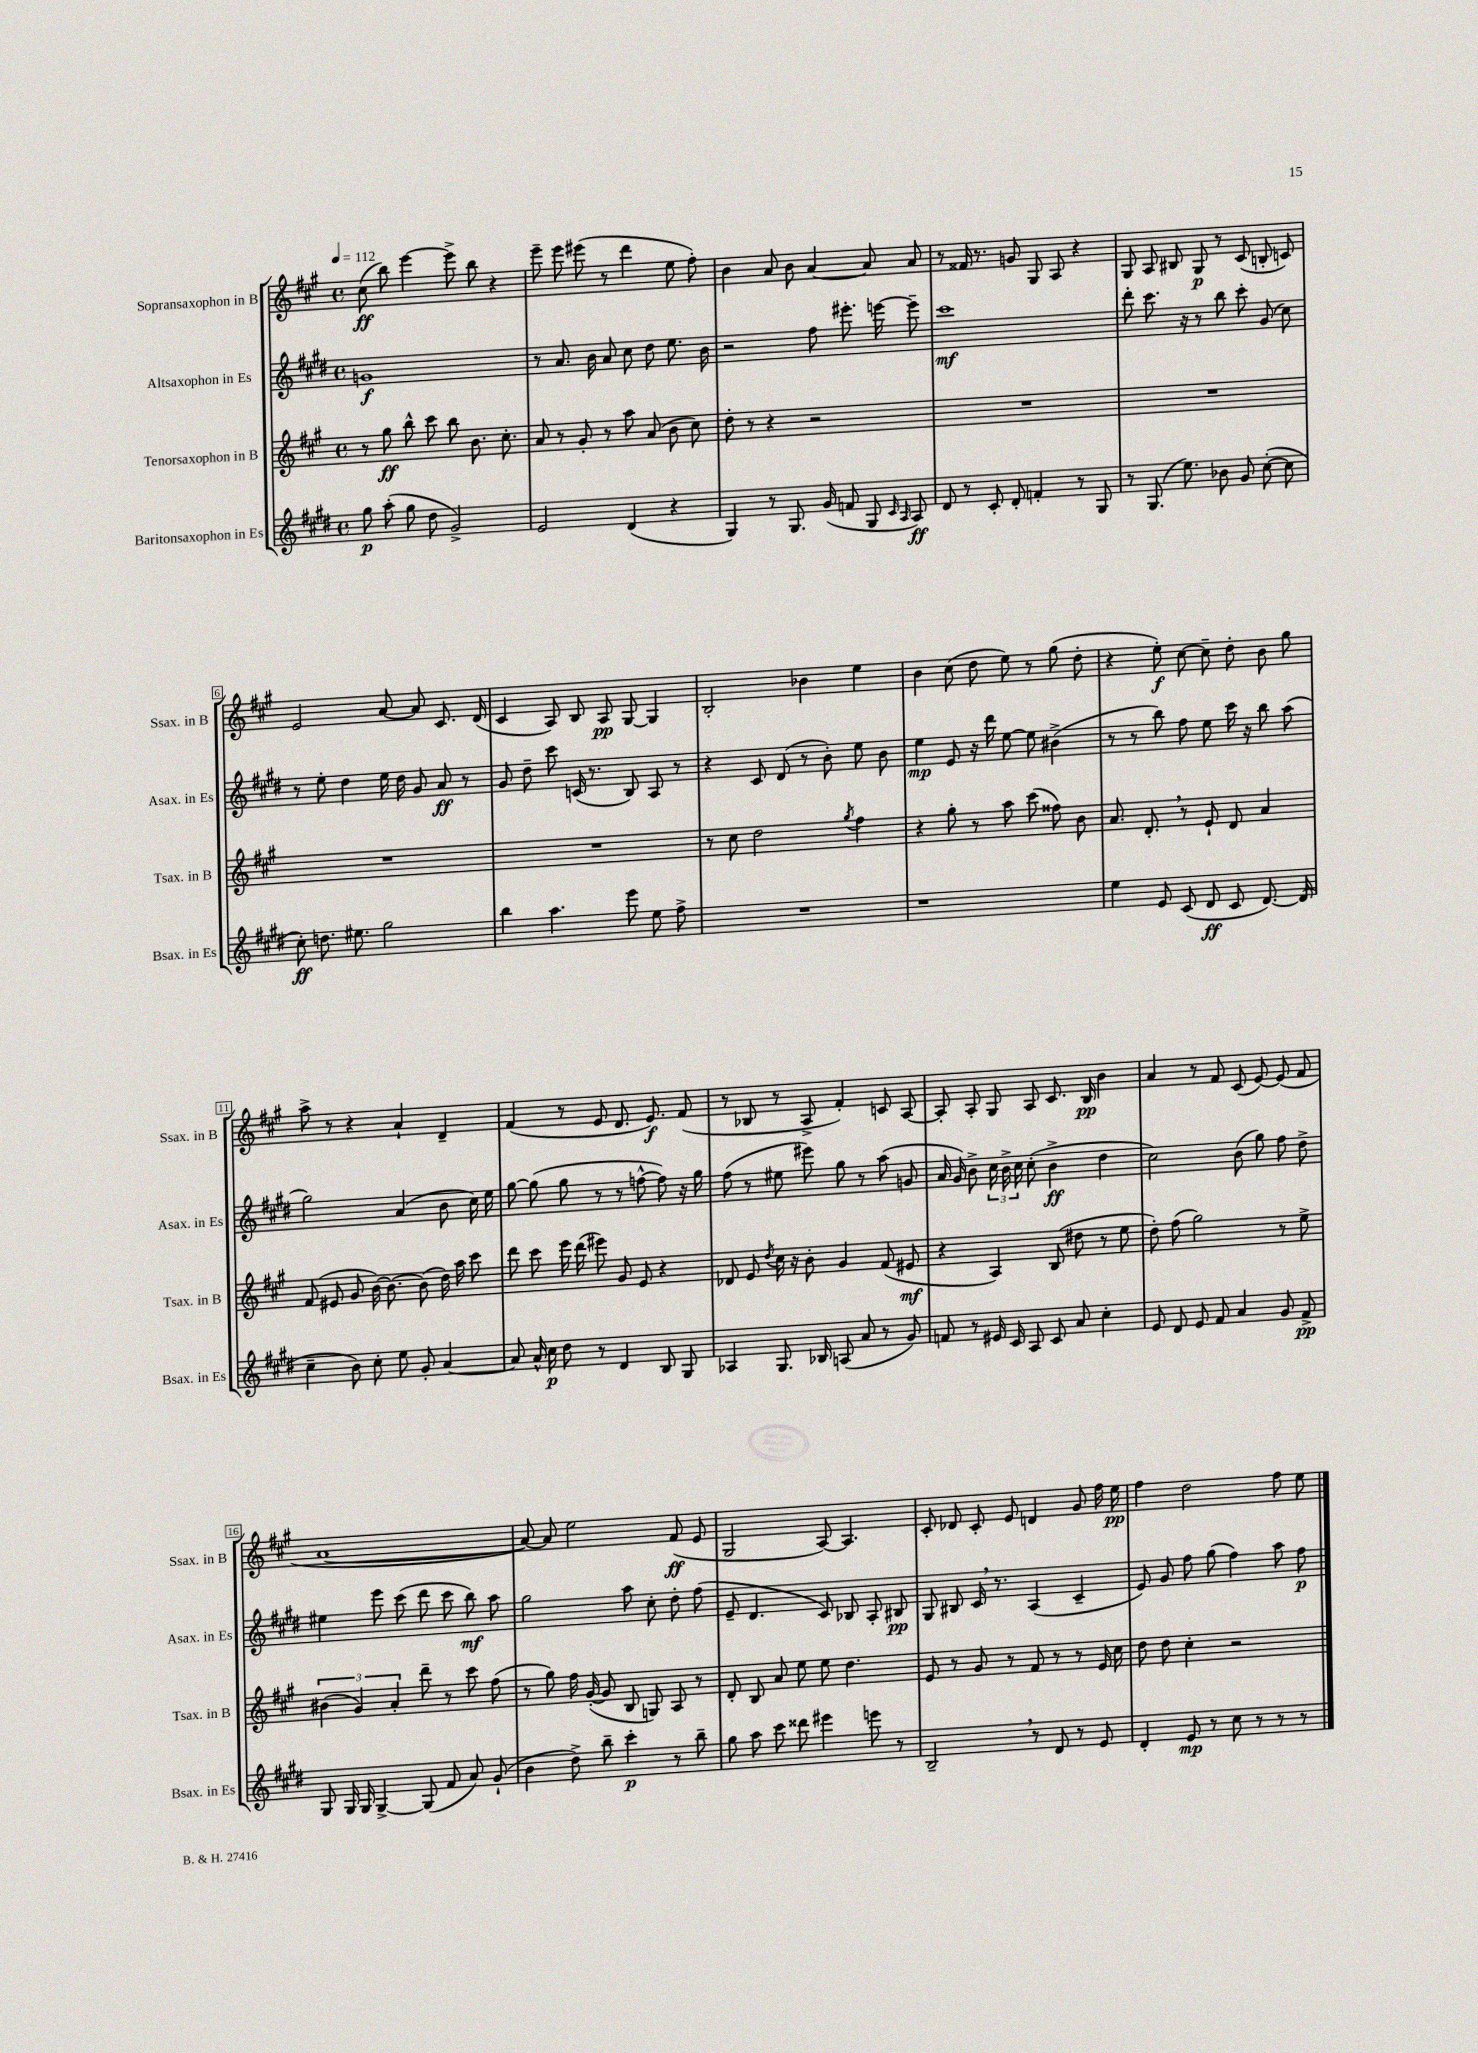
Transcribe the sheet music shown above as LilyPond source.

<<
\new StaffGroup <<
\new Staff = "s0" \with { instrumentName = "Sopransaxophon in B" shortInstrumentName = "Ssax. in B" } {
    \clef treble \key a \major \defaultTimeSignature \time 4/4 \tempo 4 = 112
    \autoBeamOff cis''8\ff( b''8) e'''4~ e'''8-> b''8 r4 |
    e'''8-- e'''8 eis'''8( r8 d'''4 e''8 fis''8-.) |
    b'4 a'8 b'8 a'4~ a'8 a'8 |
    r8 fisis'16 r8. g'8 gis8 a8 r4 |
    gis8 a8 bis8 gis8\p r8 cis'8( b8-. c'8) |
    e'2 a'8~ a'8 cis'8. d'16( |
    cis'4 a8) b8 a8\pp gis8~ gis4 |
    b2-. bes'4 e''4 |
    b'4 cis''8( d''8 e''8) r8 gis''8( d''8-. |
    r4 e''8-.\f) cis''8~ cis''8-- d''8-. b'8 gis''8 |
    a''8-> r8 r4 a'4-! d'4-- |
    fis'4( r8 e'8 d'8. e'8.\f) fis'8( |
    r8 bes8 r8 a8-> fis'4-.) c'8 a8~ |
    a8-. a8-. gis8 a8 cis'8. b16\pp b'4 |
    a'4 r8 fis'8 cis'8( e'8~) e'8( fis'8 |
    a'1~ |
    a'8~) a'8 e''2 fis'8\ff( e'8 |
    gis2 a8~) a4. |
    cis'8-. des'8 cis'8-. e'8 d'4 gis'8 fis''16 e''16\pp |
    fis''4 d''2 fis''8 e''8 \bar "|." |
}
\new Staff = "s1" \with { instrumentName = "Altsaxophon in Es" shortInstrumentName = "Asax. in Es" } {
    \clef treble \key e \major \defaultTimeSignature \time 4/4
    \autoBeamOff g'1\f |
    r8 a'8. b'16 a'8 cis''8 dis''8 e''8. b'16 |
    r2 fis''8 eis'''8.-. e'''16~ e'''8-- |
    cis'''1\mf |
    dis'''8-. cis'''8. r16 r8 b''8 cis'''8-. gis'8( cis''8) |
    r8 e''8-. dis''4 e''16 dis''16 gis'8 a'8\ff r8 |
    gis'8 dis''8-- cis'''8 c'16( r8. b8) a8 r8 |
    r4 cis'8 dis'8( r8 b'8-.) e''8 b'8 |
    e''4\mp e'8 r16 dis'''16 e''8~ e''8 bis'4->( |
    r8 r8 b''8) fis''8 e''8 cis'''16 r16 b''8 a''8( |
    gis''2) a'4( b'8 cis''16) e''16 |
    gis''8~ gis''8( gis''8 r8 r8 f''8~-^ f''8) r16 gis''16 |
    fis''8( r8 eis''8 eis'''8) gis''8 r8 a''8( g'8 |
    a'16 gis'16) b'8-> \tuplet 3/2 { cis''16 b'16-> cis''16 } cis''8-.( b'4->\ff dis''4 |
    cis''2) b'8( gis''8) fis''8 dis''8-> |
    eis''4 e'''8 cis'''8( dis'''8 cis'''8 b''8\mf) a''8 |
    gis''2 a''8 cis''8-. dis''8-. fis''8( |
    e'8-- dis'4. cis'8) bes8 a8-. bis8\pp |
    gis8 bis8 cis'16 \breathe r8. a4( cis'4-- |
    e'8) gis'8 fis''8 gis''8( fis''4) a''8 fis''8\p \bar "|." |
}
\new Staff = "s2" \with { instrumentName = "Tenorsaxophon in B" shortInstrumentName = "Tsax. in B" } {
    \clef treble \key a \major \defaultTimeSignature \time 4/4
    \autoBeamOff r8 gis''8\ff b''8-^ cis'''8 b''8 b'8. cis''8.-. |
    a'8 r8 gis'8-. r8 a''8 a'8( b'8 cis''8) |
    d''8-. r8 r4 r2 |
    R1 |
    R1 |
    R1 |
    R1 |
    r8 cis''8 d''2 \acciaccatura { gis''8 } fis''4 |
    r4 gis''8-. r8 a''8 cis'''8( fisis''8) b'8 |
    a'8. d'8.-. \breathe r8 e'8-! d'8 a'4 |
    fis'8( eis'8 gis'8 b'16~) b'8.~ b'8( d''16) a''16 cis'''8 |
    d'''8 cis'''8 e'''16 d'''16( eis'''8) gis'8 e'8 r4 |
    des'8 e'8 \acciaccatura { d''8 } cis''16 r16 b'8-. gis'4 fis'8( eis'8\mf |
    r4 a4) b8( dis''8 r8 e''8 |
    d''8-.) fis''8( gis''2) r8 e''8-> |
    \tuplet 3/2 { bis'4( gis'4) a'4-. } d'''8-- r8 cis'''8 fis''8( |
    r8 gis''8) fis''16 gis'16~-.( gis'8 b8 g8) a8 r8 |
    d'8-. b8 a'8 e''8 e''8 d''4. |
    e'8 r8 gis'8 r8 fis'8 r8 r8 e'16 cis''16 |
    d''8 d''8 cis''4-. r2 \bar "|." |
}
\new Staff = "s3" \with { instrumentName = "Baritonsaxophon in Es" shortInstrumentName = "Bsax. in Es" } {
    \clef treble \key e \major \defaultTimeSignature \time 4/4
    \autoBeamOff gis''8\p a''8-.( gis''8 dis''8 gis'2->) |
    e'2 dis'4( r4 |
    gis4) r8 gis8. gis'16( f'8 gis8 \grace { cis'16 a16 } a8\ff) |
    dis'8 r8 cis'8-. dis'8-. f'4-. r8 gis8 |
    r8 gis8.( e''8.) bes'8 gis'8 cis''8~-.( cis''8 |
    cis''8-.\ff) d''8. eis''8. gis''2 |
    b''4 a''4. e'''8 e''8 fis''8-> |
    R1 |
    r1 |
    e''4 e'8 cis'8( dis'8\ff cis'8 dis'8.~) dis'16( |
    cis''4-- b'8) cis''8-. e''8 gis'8-. a'4~ |
    a'8 a'16-^ cis''16\p dis''8 r8 dis'4 b8 gis8 |
    aes4 gis8. bes16 a8( a'8 r8 gis'8) |
    f'8 r8 eis'16 cis'16 a8 cis'8 a'8 cis''4-. |
    e'8 dis'8 e'8 fis'8 a'4 gis'8 fis'8->\pp |
    gis8 gis16 gis16 gis4~-> gis8( fis'8 a'8) gis'8-!( |
    b'4 dis''8->) b''8-- cis'''4-.\p r8 b''8-- |
    gis''8 a''8 cis'''8 disis'''8 eis'''4 e'''8 r8 |
    b2-- \breathe r8 dis'8 r8 e'8 |
    dis'4-. e'8\mp r8 cis''8 r8 r8 r8 \bar "|." |
}
>>
>>
\layout { \context { \Score \override BarNumber.stencil = #(make-stencil-boxer 0.1 0.3 ly:text-interface::print) } }
